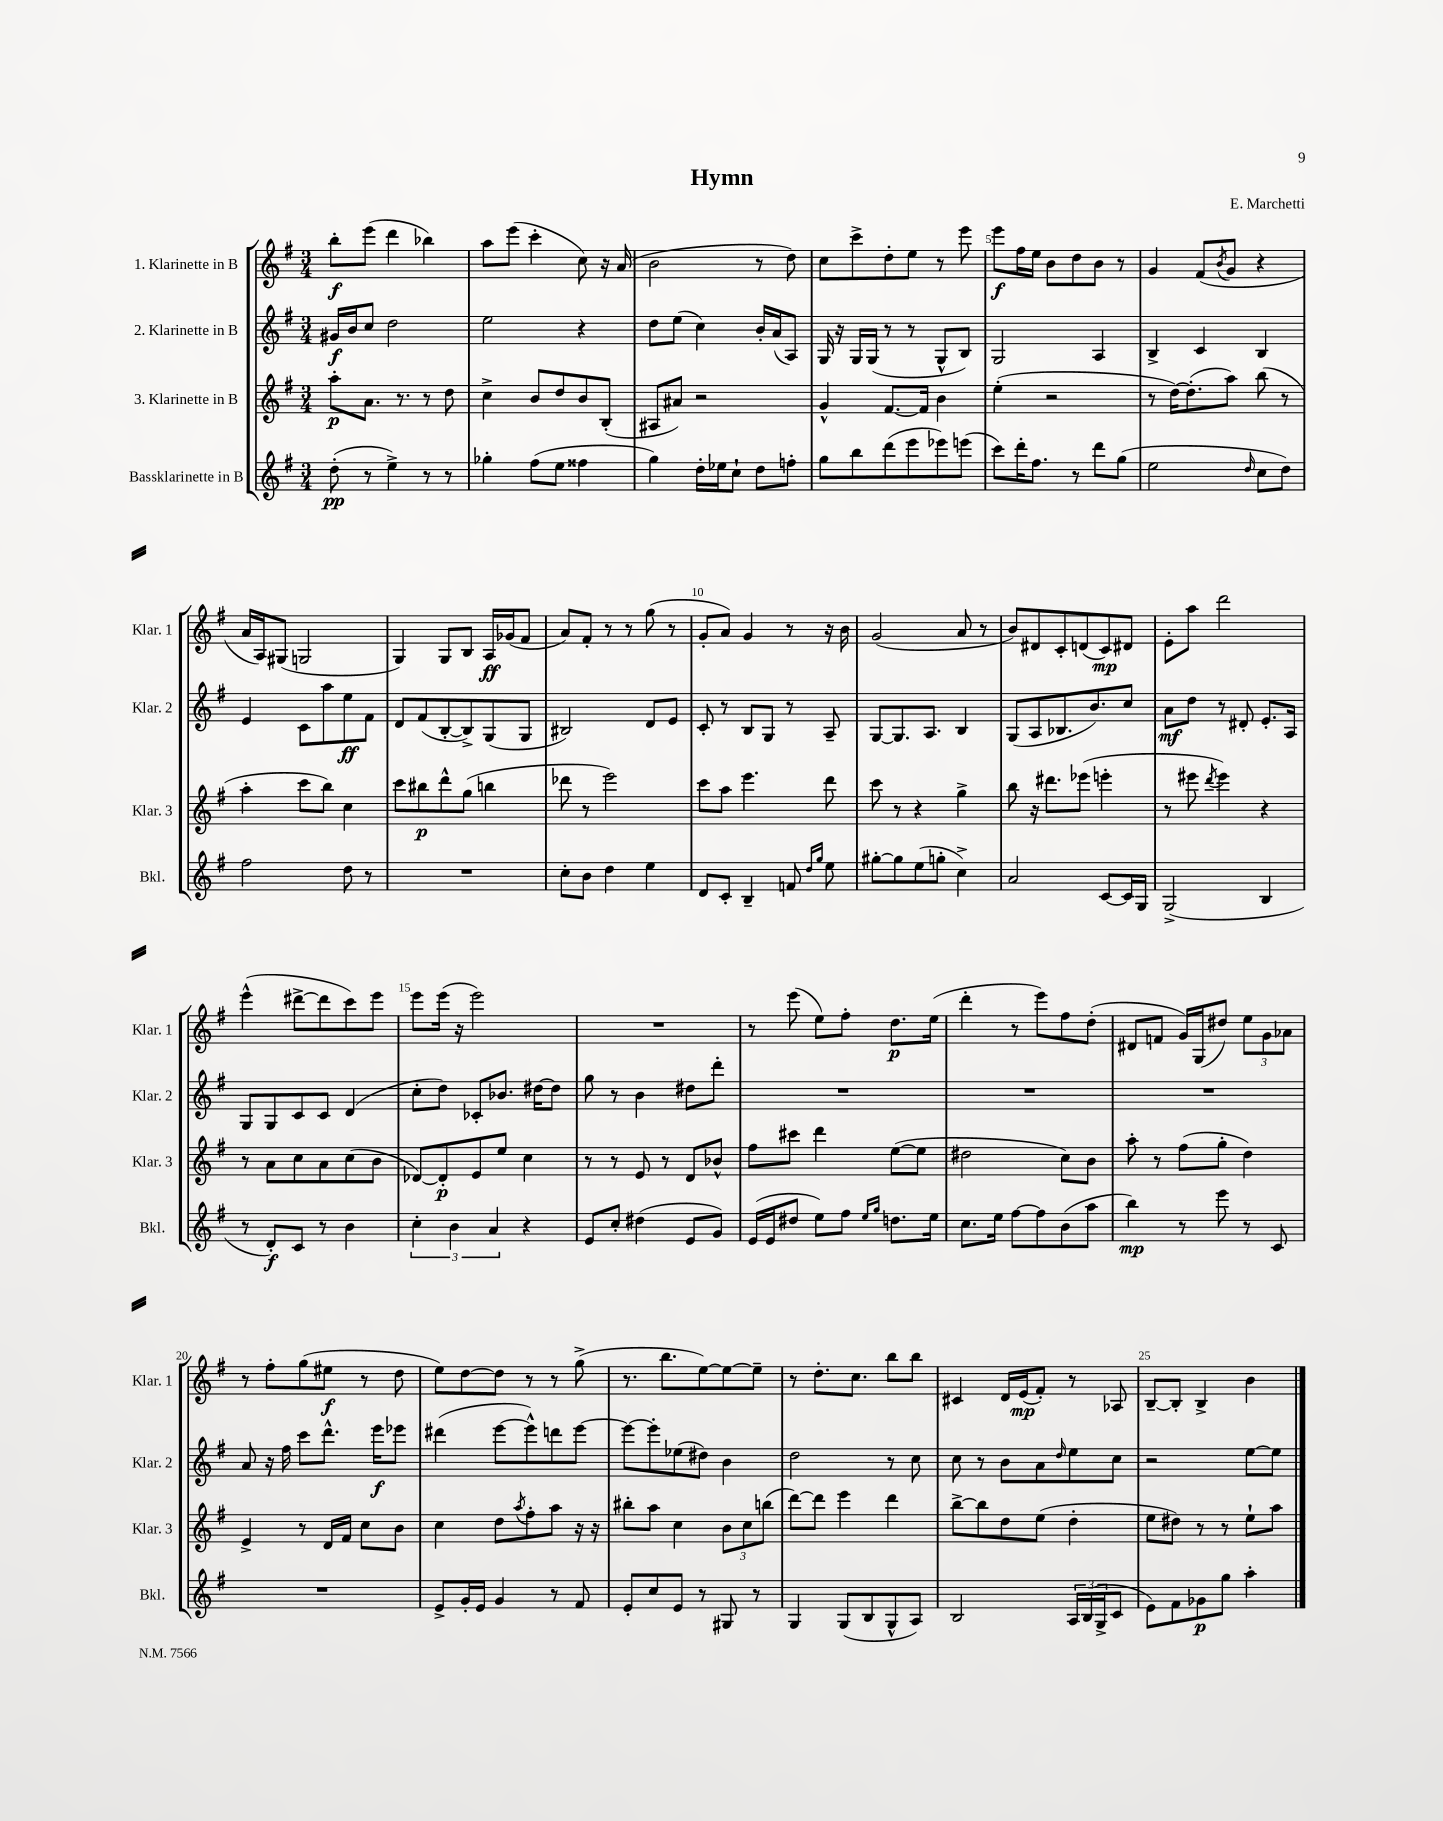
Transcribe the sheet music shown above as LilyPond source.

\header { title = "Hymn" composer = "E. Marchetti" }
<<
\new StaffGroup <<
\new Staff = "s0" \with { instrumentName = "1. Klarinette in B" shortInstrumentName = "Klar. 1" } {
    \clef treble \key g \major \numericTimeSignature \time 3/4
    b''8-.\f e'''8( d'''4 bes''4) |
    a''8 e'''8( c'''4-. c''8) r16 a'16( |
    b'2 r8 d''8) |
    c''8 c'''8-> d''8-. e''8 r8 e'''8 |
    e'''8\f fis''16 e''16 b'8 d''8 b'8 r8 |
    g'4 fis'8( \acciaccatura { b'8 } g'8 r4 |
    a'16 a16) gis8( g2 |
    g4) g8 b8 a16\ff ges'16( fis'8 |
    a'8) fis'8-. r8 r8 g''8( r8 |
    g'8-. a'8) g'4 r8 r16 b'16 |
    g'2( a'8 r8 |
    b'8) dis'8 c'8-. d'8( c'8\mp) dis'8 |
    e'8-. a''8 d'''2 |
    e'''4-^( dis'''8~-> dis'''8 c'''8) e'''8 |
    e'''8 e'''16( r16 e'''2) |
    R2. |
    r8 e'''8( e''8) fis''8-. d''8.\p e''16( |
    d'''4-. r8 e'''8) fis''8 d''8-.( |
    dis'8 f'8 g'16) g16( dis''8) \tuplet 3/2 { e''8 g'8 aes'8 } |
    r8 fis''8-. g''8( eis''8\f r8 d''8 |
    e''8) d''8~ d''8 r8 r8 g''8->( |
    r8. b''8. e''8~) e''8~ e''8-- |
    r8 d''8.-. c''8. b''8 b''8 |
    cis'4 d'16 e'16\mp( fis'8-.) r8 aes8 |
    b8~-- b8-. b4-> b'4 \bar "|." |
}
\new Staff = "s1" \with { instrumentName = "2. Klarinette in B" shortInstrumentName = "Klar. 2" } {
    \clef treble \key g \major \numericTimeSignature \time 3/4
    gis'16\f b'16 c''8 d''2 |
    e''2 r4 |
    d''8 e''8( c''4) b'16-. a'16( a8) |
    g16 r16 g16 g16( r8 r8 g8-^ b8) |
    g2 a4 |
    b4-> c'4 b4 |
    e'4 c'8 a''8 e''8\ff fis'8 |
    d'8 fis'8( b8~-. b8->) g8( g8 |
    bis2) d'8 e'8 |
    c'8-. r8 b8 g8 r8 a8-- |
    g8~ g8. a8. b4 |
    g8( a8 bes8. b'8.) c''8 |
    a'8\mf d''8 r8 dis'8-. e'8.-. a16 |
    g8 g8 c'8 c'8 d'4( |
    c''8-. d''8) ces'8-. bes'8. dis''16~ dis''8 |
    g''8 r8 b'4 dis''8 d'''8-. |
    R2. |
    R2. |
    R2. |
    a'8 r16 fis''16 c'''8 d'''8.-^ e'''16\f ees'''8 |
    dis'''4( e'''8~ e'''8-^) d'''8 e'''8~ |
    e'''8~ e'''8-. ees''8( dis''8) b'4 |
    d''2 r8 c''8 |
    c''8 r8 b'8 a'8 \grace { d''16 } e''8 c''8 |
    r2 e''8~ e''8 \bar "|." |
}
\new Staff = "s2" \with { instrumentName = "3. Klarinette in B" shortInstrumentName = "Klar. 3" } {
    \clef treble \key g \major \numericTimeSignature \time 3/4
    a''8-.\p a'8. r8. r8 d''8 |
    c''4-> b'8 d''8 b'8 b8-.( |
    ais8 ais'8) r2 |
    g'4-^ fis'8.~ fis'16 b'4 |
    e''4-.( r2 |
    r8 d''16~) d''8.-.( a''8) b''8( r8 |
    a''4-. c'''8 b''8) c''4 |
    c'''8 bis''8\p d'''8-^ g''8( b''4 |
    des'''8 r8 e'''2) |
    c'''8 a''8 e'''4. d'''8 |
    c'''8 r8 r4 g''4-> |
    b''8 r16 dis'''8. ees'''8( e'''4-. |
    r8 eis'''8 \acciaccatura { d'''8 } eis'''4) r4 |
    r8 a'8 c''8 a'8 c''8( b'8 |
    des'8~) des'8-.\p e'8 e''8 c''4 |
    r8 r8 e'8 r8 d'8 bes'8-^ |
    fis''8 cis'''8 d'''4 e''8~( e''8 |
    dis''2 c''8) b'8 |
    a''8-. r8 fis''8( g''8-. d''4) |
    e'4-> r8 d'16 fis'16 c''8 b'8 |
    c''4 d''8 \acciaccatura { a''8 } fis''8-. a''8 r16 r16 |
    bis''8-. a''8 c''4 \tuplet 3/2 { b'8 c''8 b''8( } |
    d'''8~) d'''8 e'''4 d'''4 |
    b''8~-> b''8 d''8 e''8( d''4-. |
    e''8 dis''8) r8 r8 e''8-! a''8 \bar "|." |
}
\new Staff = "s3" \with { instrumentName = "Bassklarinette in B" shortInstrumentName = "Bkl." } {
    \clef treble \key g \major \numericTimeSignature \time 3/4
    d''8-.\pp( r8 e''4->) r8 r8 |
    ges''4-. fis''8( e''8 fisis''4 |
    g''4) d''16-. ees''16 c''8-! d''8 f''8-. |
    g''8 b''8 d'''8( e'''8 ees'''8) e'''8( |
    c'''8) d'''16-. fis''8. r8 d'''8 g''8( |
    e''2 \grace { d''16 } c''8 d''8) |
    fis''2 d''8 r8 |
    R2. |
    c''8-. b'8 d''4 e''4 |
    d'8 c'8-. b4-- f'8 \grace { d''16 g''16 } e''8 |
    gis''8~-. gis''8 e''8( g''8-. c''4->) |
    a'2 c'8~ c'16 g16 |
    g2->( b4 |
    r8 d'8-.\f) c'8 r8 b'4 |
    \tuplet 3/2 { c''4-. b'4 a'4 } r4 |
    e'8 c''8-. dis''4( e'8 g'8) |
    e'16( e'16 dis''8 e''8) fis''8 \grace { e''16 g''16 } d''8. e''16 |
    c''8. e''16 fis''8~ fis''8 b'8( a''8 |
    b''4\mp) r8 e'''8 r8 c'8 |
    R2. |
    e'8-> g'16-. e'16 g'4 r8 fis'8 |
    e'8-. c''8 e'8 r8 gis8 r8 |
    g4 g8( b8 g8-^ a8) |
    b2 \tuplet 3/2 { a16 b16( g16-> } c'8 |
    e'8) fis'8 ges'8\p g''8 a''4-. \bar "|." |
}
>>
>>
\layout { \context { \Score \override BarNumber.break-visibility = ##(#f #t #t) barNumberVisibility = #(every-nth-bar-number-visible 5) } }
